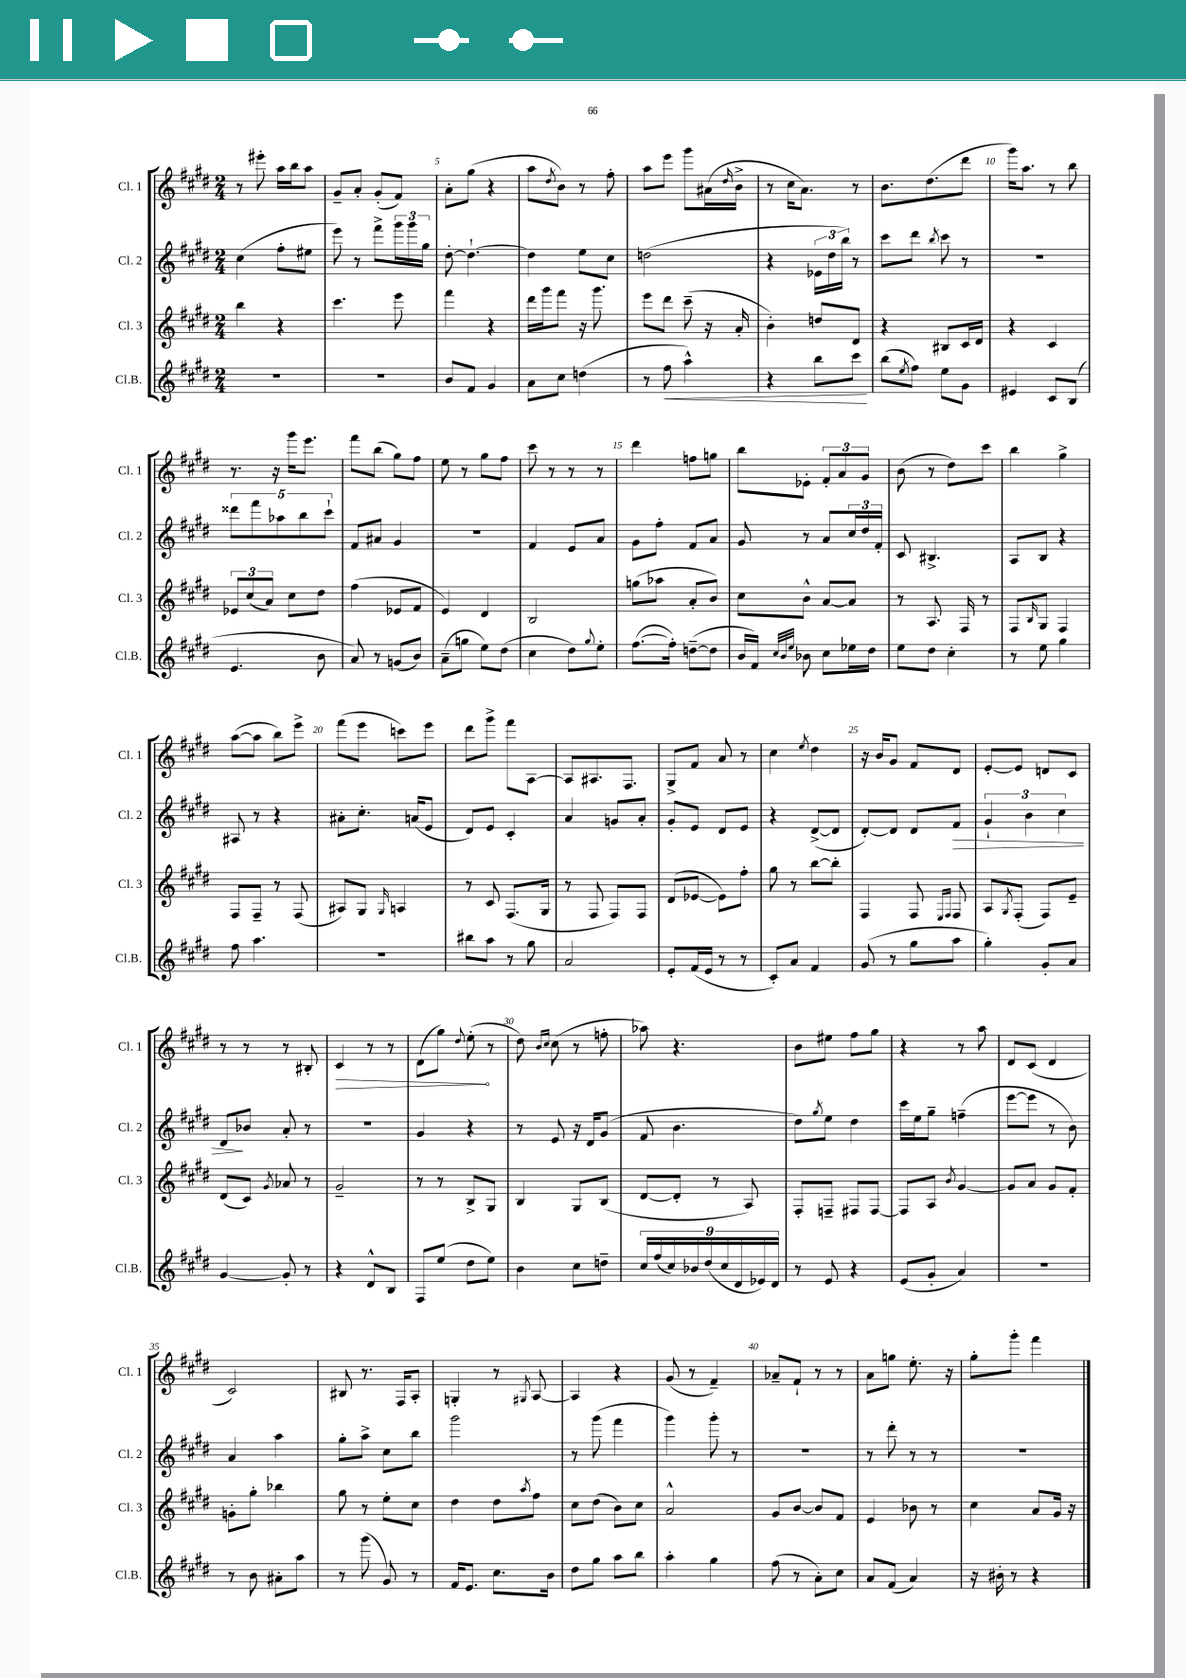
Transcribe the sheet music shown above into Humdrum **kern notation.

**kern	**dynam	**kern	**kern	**dynam	**kern	**dynam
*part4	*part4	*part3	*part2	*part2	*part1	*part1
*staff4	*staff4	*staff3	*staff2	*staff2	*staff1	*staff1
*I"Cl.B.	*	*I"Cl. 3	*I"Cl. 2	*	*I"Cl. 1	*
*I'Cl.B.	*	*I'Cl. 3	*I'Cl. 2	*	*I'Cl. 1	*
*clefG2	*	*clefG2	*clefG2	*	*clefG2	*
*k[f#c#g#d#]	*	*k[f#c#g#d#]	*k[f#c#g#d#]	*	*k[f#c#g#d#]	*
*M2/4	*	*M2/4	*M2/4	*	*M2/4	*
=3	=3	=3	=3	=3	=3	=3
2r	.	4bb\	(4cc#\	.	8r	.
.	.	.	.	.	8eee#X'\	.
.	.	4r	8ff#'\L	.	16aa\LL	.
.	.	.	.	.	16bb\J	.
.	.	.	8ee#X\J	.	8aa\J	.
=4	=4	=4	=4	=4	=4	=4
2r	.	4.ccc#\	8eee\)	.	8g#~/L	.
.	.	.	8r	.	8a'/J	.
.	.	.	8fff#^\L	.	(8g#'/L	.
.	.	8eee\	24ggg#\L	.	8f#/J)	.
.	.	.	24ggg#\	.	.	.
.	.	.	24gg#\JJ	.	.	.
=5	=5	=5	=5	=5	=5	=5
8b/L	.	4fff#\	[8dd#'\	.	8a'\L	.
8f#/J	.	.	4.dd#`\_	.	(8gg#\J	.
4g#/	.	4r	.	.	4r	.
=6	=6	=6	=6	=6	=6	=6
8a\L	.	16ddd#\LL	4dd#\]	.	8aa\L	.
.	.	16ggg#\J	.	.	.	.
.	.	.	.	.	8qdd#/	.
8cc#\J	.	8fff#\J	.	.	8b\J)	.
(4ddn\	.	16r	8ee\L	.	8r	.
.	.	8.ggg#\	.	.	.	.
.	.	.	8cc#\J	.	8ff#'\	.
=7	=7	=7	=7	=7	=7	=7
8r	.	8eee\L	(2ddn\	.	8aa\L	.
!	!LO:HP:b	!	!	!	!	!
8ff#\	<	8ddd#\J	.	.	8eee\J	.
4aa^^\)	.	(8ccc#~\	.	.	8ggg#\L	.
.	.	16r	.	.	(16a#X\L	.
.	.	.	.	.	16qqdd#/	.
.	.	16a'/	.	.	16b^\JJ	.
=8	=8	=8	=8	=8	=8	=8
4r	.	4b'\)	4r	.	8r	.
.	.	.	.	.	16cc#\KL	.
.	.	.	.	.	8.a\J)	.
8bb\L	.	8ddn/L	24e-X\LL	.	.	.
.	.	.	24dd#\	.	.	.
.	.	.	24bb\JJ)	.	.	.
8ccc#\J	.	8d#/J	8r	.	8r	.
.	[	.	.	.	.	.
=9	=9	=9	=9	=9	=9	=9
(8bb\L	.	4r	8ccc#\L	.	8.b\L	.
8qee/	.	.	.	.	.	.
8ff#\J)	.	.	8ddd#\J	.	.	.
.	.	.	.	.	(8.dd#\	.
.	.	.	8qbb/	.	.	.
8ee\L	.	8B#X/L	8ccc#\	.	.	.
8g#\J	.	16c#/L	8r	.	8ddd#\J	.
.	.	16d#/JJ	.	.	.	.
=10	=10	=10	=10	=10	=10	=10
4e#X/	.	4r	2r	.	16ggg#\KL)	.
.	.	.	.	.	8.aa\J	.
8c#/L	.	4c#/	.	.	8r	.
(8B/J	.	.	.	.	8bb\	.
!!LO:LB:g=z
=11	=11	=11	=11	=11	=11	=11
4.e/	.	12e-X/L	10ddd##X\L	.	8.r	.
.	.	(12cc#/	.	.	.	.
.	.	.	10fff#\	.	.	.
.	.	12a/J)	.	.	.	.
.	.	.	.	.	16r	.
.	.	.	10aa-X\	.	.	.
.	.	8cc#\L	.	.	16ggg#\KL	.
.	.	.	10bb\	.	.	.
.	.	.	.	.	8.eee\J	.
8b\	.	8dd#\J	.	.	.	.
.	.	.	10ccc#`\J	.	.	.
=12	=12	=12	=12	=12	=12	=12
8a/)	.	(4ff#\	8f#/L	.	8fff#\L	.
8r	.	.	8a#X/J	.	(8bb\J	.
(8gn/L	.	8e-X/L	4g#/	.	8gg#\L)	.
8b/J)	.	8f#/J	.	.	8ff#\J	.
=13	=13	=13	=13	=13	=13	=13
(8a~\L	.	4e/)	2r	.	8ee\	.
8ggn\J	.	.	.	.	8r	.
8ee\L)	.	4d#/	.	.	8gg#\L	.
(8dd#\J	.	.	.	.	8ff#\J	.
=14	=14	=14	=14	=14	=14	=14
4cc#\	.	2B/	4f#/	.	8ccc#\	.
.	.	.	.	.	8r	.
8dd#\L)	.	.	8e/L	.	8r	.
8qqgg#/	.	.	.	.	.	.
8ee'\J	.	.	8a/J	.	8r	.
=15	=15	=15	=15	=15	=15	=15
([8.ff#\L	.	(8ggn\L	8g#\L	.	4ddd#\	.
.	.	8aa-X\J	8ff#'\J	.	.	.
16ff#'\Jk])	.	.	.	.	.	.
([8ddn~\L	.	8a'/L	8f#/L	.	8ffn\L	.
8dd\J]	.	8b/J)	8a/J	.	8ggn\J	.
=16	=16	=16	=16	=16	=16	=16
16b/LL	.	8cc#\L	8g#/	.	8bb\L	.
16f#/JJ)	.	.	.	.	.	.
32qqcc#/LLL	.	.	.	.	.	.
32qqb/	.	.	.	.	.	.
32qqee/JJJ	.	.	.	.	.	.
8b-X\	.	8b^^\J	8r	.	8e-X'\J	.
8cc#\L	.	[8a/L	8a/L	.	12f#'/L	.
.	.	.	.	.	12a/	.
16ee-X\L	.	8a/J]	24cc#/L	.	.	.
.	.	.	24dd#/	.	12g#/J	.
16dd#\JJ	.	.	.	.	.	.
.	.	.	24f#'/JJ	.	.	.
=17	=17	=17	=17	=17	=17	=17
8ee\L	.	8r	8c#/	.	(8b\	.
8dd#\J	.	8.A/	4.B#X^/	.	8r	.
4cc#'\	.	.	.	.	8dd#\L)	.
.	.	16F#/	.	.	.	.
.	.	8r	.	.	8ccc#\J	.
=18	=18	=18	=18	=18	=18	=18
8r	.	8F#/L	8A/L	.	4bb\	.
.	.	16qqB/	.	.	.	.
8ee\	.	8G#/J	8B/J	.	.	.
4gg#\	.	4F#/	4r	.	4gg#^\	.
!!LO:LB:g=z
=19	=19	=19	=19	=19	=19	=19
8ff#\	.	8F#/L	8A#X/	.	([8aa\L	.
4.aa\	.	8F#~/J	8r	.	8aa\J]	.
.	.	8r	4r	.	8bb\L)	.
.	.	(8F#/	.	.	8eee^\J	.
=20	=20	=20	=20	=20	=20	=20
2r	.	8A#X/L)	8a#X'\L	.	(8fff#\L	.
.	.	8G#/J	8.cc#'\J	.	8eee\J	.
.	.	16qqG#/	.	.	.	.
.	.	4An/	.	.	8cccn\L)	.
.	.	.	(16an/KL	.	.	.
.	.	.	8e/J	.	8eee\J	.
=21	=21	=21	=21	=21	=21	=21
8bb#X\L	.	8r	8d#/L)	.	8ddd#\L	.
8aa\J	.	8c#/	8e/J	.	8ggg#^\J	.
8r	.	(8.F#/L	4c#'/	.	8fff#\L	.
8gg#\	.	.	.	.	[8A\J	.
.	.	16G#/Jk	.	.	.	.
=22	=22	=22	=22	=22	=22	=22
2a/	.	8r	4a/	.	8A/L]	.
.	.	8F#/	.	.	8.A#X/	.
.	.	8F#/L)	8gn/L	.	.	.
.	.	.	.	.	8.F#/J	.
.	.	8F#/J	8a'/J	.	.	.
=23	=23	=23	=23	=23	=23	=23
8e'/L	.	(8d#/L	8g#'/L	.	8G#^/L	.
(16f#/L	.	[8e-X/J	8e/J	.	8f#/J	.
16e/JJ	.	.	.	.	.	.
8r	.	8e-\L])	8d#/L	.	8a/	.
8r	.	8ff#'\J	8e/J	.	8r	.
=24	=24	=24	=24	=24	=24	=24
8c#'/L)	.	8gg#\	4r	.	4cc#\	.
8a/J	.	8r	.	.	.	.
.	.	.	.	.	8qee/	.
4f#/	.	[8bb\L	([8d#^/L	.	4dd#\	.
.	.	8bb'\J]	8d#/J]	.	.	.
=25	=25	=25	=25	=25	=25	=25
(8g#/	.	4F#/	[8d#'/L)	.	16r	.
.	.	.	.	.	16b/KL	.
8r	.	.	8d#/J]	.	8g#/J	.
8gg#\L	.	8F#/	8d#/L	.	8f#/L	.
.	.	16qqE/LL	.	.	.	.
.	.	16qqF#/JJ	.	.	.	.
!	!	!	!	!LO:HP:b	!	!
8aa\J	.	8F#/	8f#/J	>	8d#/J	.
=26	=26	=26	=26	=26	=26	=26
4gg#'\)	.	8A/L	6g#`/	.	[8e'/L	.
.	.	8qG#/	.	.	.	.
.	.	(8F#'/J	.	.	8e/J]	.
.	.	.	6b\	.	.	.
8g#'/L	.	8F#/L)	.	.	8dn/L	.
.	.	.	6cc#\	.	.	.
8a/J	.	8e~/J	.	.	8c#/J	.
!!LO:LB:g=z
=27	=27	=27	=27	=27	=27	=27
[4g#/	.	(8d#/L	8d#/L	.	8r	.
.	.	8c#/J)	8b-X/J	]	8r	.
.	.	8qg#/	.	.	.	.
8g#'/]	.	8a-X/	8a'/	.	8r	.
8r	.	8r	8r	.	8B#X'/	.
=28	=28	=28	=28	=28	=28	=28
!	!	!	!	!	!	!LO:HP:b
4r	.	2g#~/	2r	.	4c#/	>
8d#^^/L	.	.	.	.	8r	.
8B/J	.	.	.	.	8r	.
=29	=29	=29	=29	=29	=29	=29
8F#/L	.	8r	4g#/	.	(8d#\L	.
(8ee/J	.	8r	.	.	8gg#\J)	.
.	.	.	.	.	8qqdd#/	.
8dd#\L	.	8B^/L	4r	.	(8ee'\	.
8ee\J)	.	8G#/J	.	.	8r	]
=30	=30	=30	=30	=30	=30	=30
4b\	.	4B/	8r	.	8dd#\)	.
.	.	.	.	.	16qqb/LL	.
.	.	.	.	.	16qqcc#/JJ	.
.	.	.	8e/	.	(8cc#\	.
8cc#\L	.	8G#/L	16r	.	8r	.
.	.	.	16d#/KL	.	.	.
8ddn~\J	.	(8B/J	(8g#/J	.	8ffn'\	.
=31	=31	=31	=31	=31	=31	=31
18cc#/LL	.	[8d#/L	8f#/	.	8aa-X\)	.
(18ff#/	.	.	.	.	.	.
18cc#/)	.	.	.	.	.	.
.	.	8d#'/J]	4.b\	.	4.r	.
18b-X/	.	.	.	.	.	.
(18dd#/	.	.	.	.	.	.
.	.	8r	.	.	.	.
18cc#/	.	.	.	.	.	.
18d#/	.	.	.	.	.	.
.	.	8A/)	.	.	.	.
18e-X/)	.	.	.	.	.	.
18d#/JJ	.	.	.	.	.	.
=32	=32	=32	=32	=32	=32	=32
8r	.	8F#'/L	8dd#\L)	.	8b\L	.
.	.	.	8qgg#/	.	.	.
8e/	.	8Fn~/J	8ee\J	.	8ee#X\J	.
4r	.	8F#X/L	4dd#\	.	8ff#\L	.
.	.	[8F#/J	.	.	8gg#\J	.
=33	=33	=33	=33	=33	=33	=33
(8e/L	.	8F#/L]	16ccc#\LL	.	4r	.
.	.	.	16ee\J	.	.	.
8g#'/J	.	8A/J	8gg#~\J	.	.	.
.	.	8qb/	.	.	.	.
4a/)	.	[4g#/	(4ffn~\	.	8r	.
.	.	.	.	.	8aa\	.
=34	=34	=34	=34	=34	=34	=34
2r	.	8g#/L]	[8eee\L	.	8d#/L	.
.	.	8a/J	8eee\J]	.	(8c#/J	.
.	.	8g#/L	8r	.	4d#/	.
.	.	8f#'/J	8b\)	.	.	.
!!LO:LB:g=z
=35	=35	=35	=35	=35	=35	=35
8r	.	8gn'\L	4a/	.	2c#/)	.
8b\	.	8gg#'\J	.	.	.	.
8a#X'\L	.	4bb-X\	4aa\	.	.	.
8aa\J	.	.	.	.	.	.
=36	=36	=36	=36	=36	=36	=36
8r	.	8gg#\	8gg#'\L	.	8B#X/	.
(8ggg#\	.	8r	8aa^\J	.	8.r	.
8g#/)	.	8ee'\L	8cc#\L	.	.	.
.	.	.	.	.	16F#/KL	.
8r	.	8cc#\J	8bb\J	.	8A'/J	.
=37	=37	=37	=37	=37	=37	=37
16f#/KL	.	4dd#\	2ggg#\	.	4Gn'/	.
8.e/J	.	.	.	.	.	.
8.cc#\L	.	8dd#\L	.	.	8r	.
.	.	8qaa/	.	.	8qG#X/	.
.	.	8ff#\J	.	.	[8A/	.
16b\Jk	.	.	.	.	.	.
=38	=38	=38	=38	=38	=38	=38
8dd#\L	.	8cc#\L	8r	.	4A/]	.
8gg#\J	.	(8dd#\J	(8ggg#\	.	.	.
8aa\L	.	8b\L)	4fff#\	.	4r	.
8bb\J	.	8cc#\J	.	.	.	.
=39	=39	=39	=39	=39	=39	=39
4aa'\	.	2a^^/	4ggg#\)	.	(8g#/	.
.	.	.	.	.	8r	.
4gg#\	.	.	8ggg#'\	.	4f#~/)	.
.	.	.	8r	.	.	.
=40	=40	=40	=40	=40	=40	=40
(8ff#\	.	8g#/L	2r	.	8a-X~/L	.
8r	.	[8b/J	.	.	8f#`/J	.
8a'\L)	.	8b/L]	.	.	8r	.
8cc#\J	.	8f#/J	.	.	8r	.
=41	=41	=41	=41	=41	=41	=41
8a/L	.	4e/	8r	.	8a\L	.
(8f#/J	.	.	8ddd#'\	.	8ggn\J	.
4a/)	.	8b-X\	8r	.	8.ee'\	.
.	.	8r	8r	.	.	.
.	.	.	.	.	16r	.
=42	=42	=42	=42	=42	=42	=42
16r	.	4cc#\	2r	.	8gg#'\L	.
16b#X'\	.	.	.	.	.	.
8r	.	.	.	.	8ggg#'\J	.
4r	.	8a/L	.	.	4fff#\	.
.	.	16g#/Jk	.	.	.	.
.	.	16r	.	.	.	.
==	==	==	==	==	==	==
*-	*-	*-	*-	*-	*-	*-
